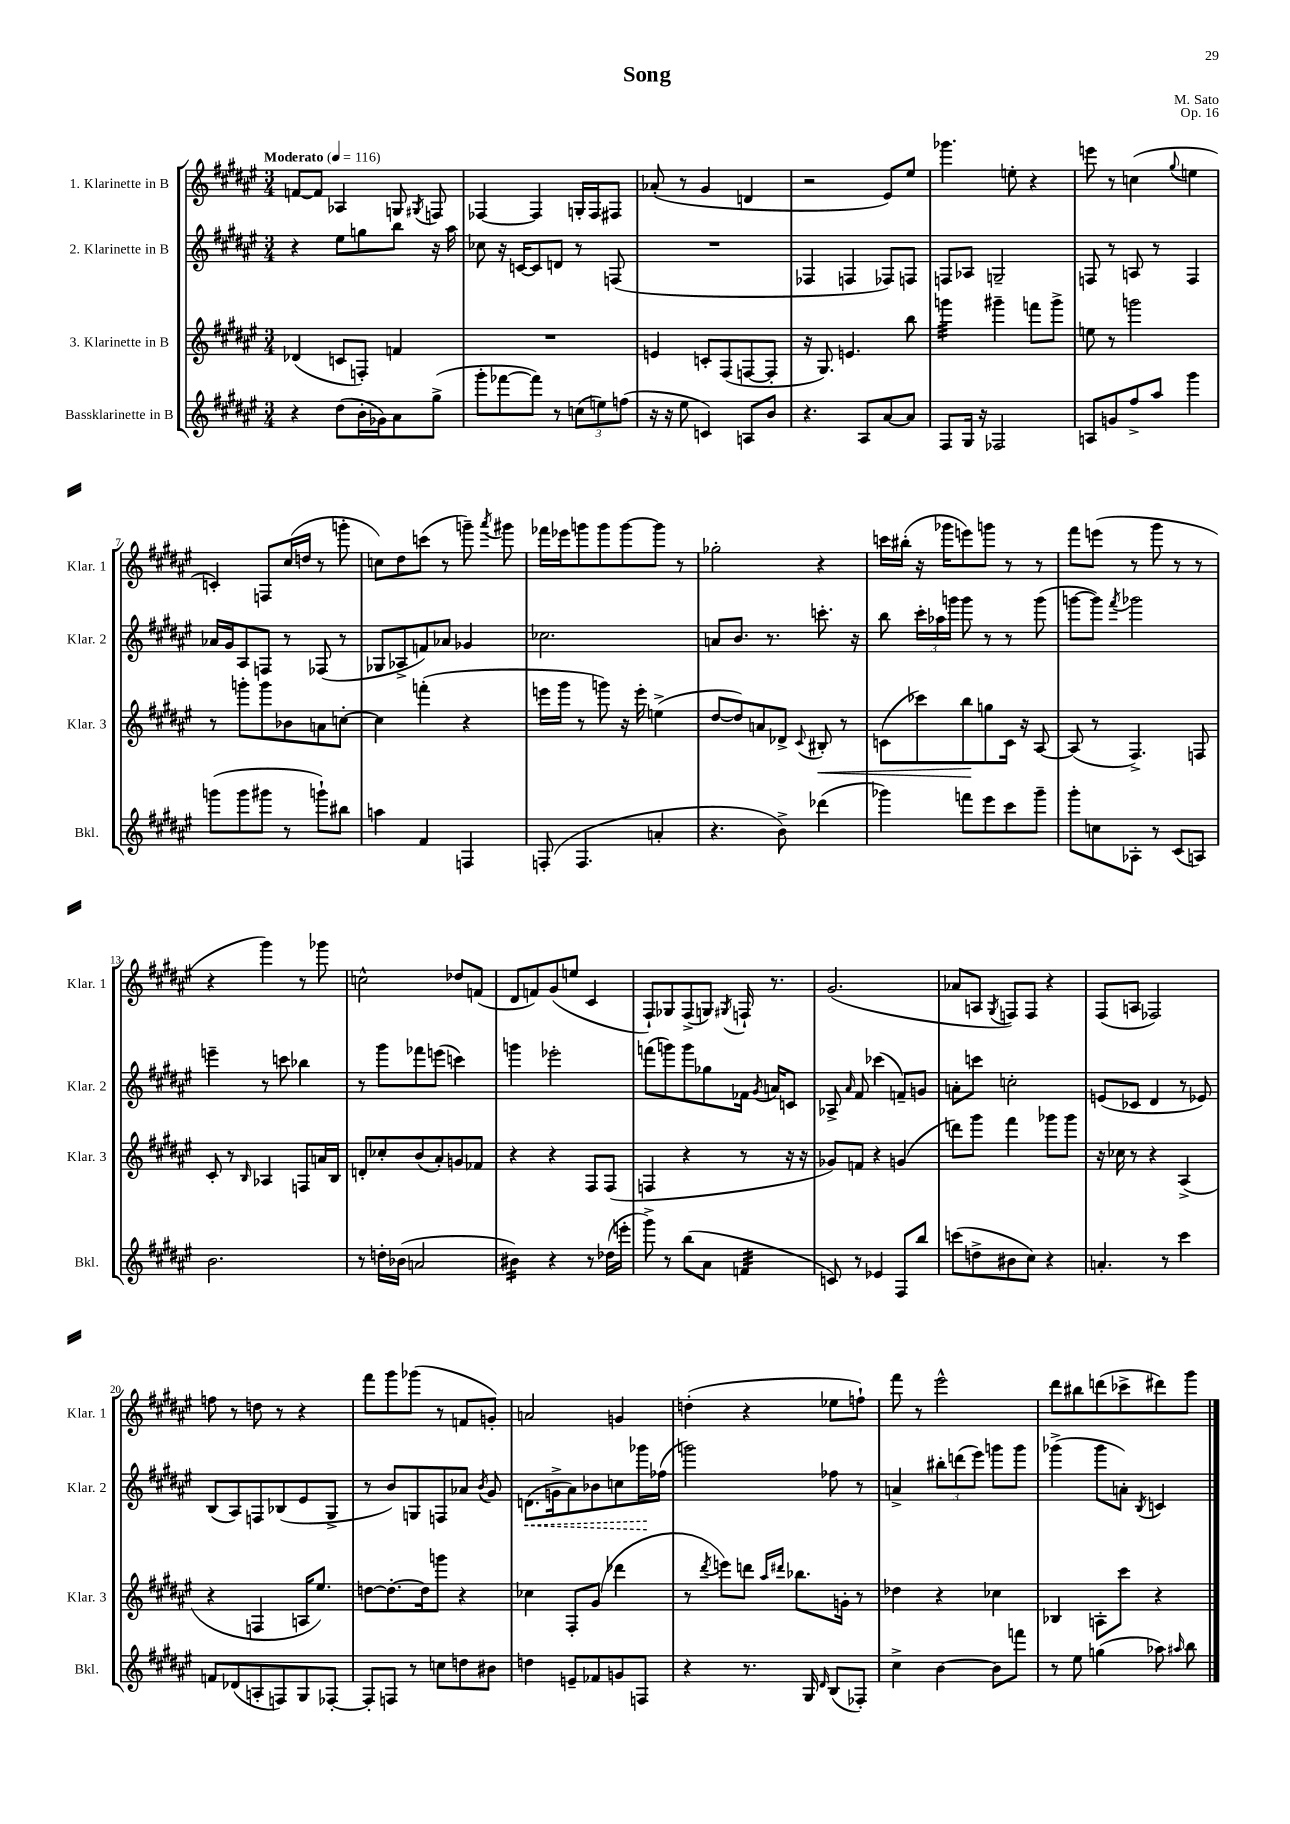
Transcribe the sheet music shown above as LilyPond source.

\header { title = "Song" composer = "M. Sato" opus = "Op. 16" }
<<
\new StaffGroup <<
\new Staff = "s0" \with { instrumentName = "1. Klarinette in B" shortInstrumentName = "Klar. 1" } {
    \clef treble \key fis \major \numericTimeSignature \time 3/4 \tempo "Moderato" 4 = 116
    \autoBeamOff f'8[~ f'8] aes4 g8 \acciaccatura { gis8 } f8 |
    fes4~ fes4 g16[-. fes16 fis8] |
    aes'8-.( r8 gis'4 d'4 |
    r2 eis'8[) eis''8] |
    ges'''4. e''8-. r4 |
    e'''8 r8 c''4( \appoggiatura { gis''8 } e''4 |
    c'4-.) f8[ cis''16( d''16] r8 g'''8-. |
    c''8[) dis''8 c'''8]( r8 g'''8--) \acciaccatura { ais'''8 } gis'''8 |
    fes'''16[ ees'''16 g'''8 g'''8 g'''8~ g'''8] r8 |
    ges''2-. r4 |
    c'''16[ bis''16]-.( r16 ges'''16[ e'''8) g'''8] r8 r8 |
    fis'''8[ e'''8]( r8 gis'''8 r8 r8 |
    r4 gis'''4) r8 ges'''8 |
    c''2-^ des''8[ f'8]( |
    dis'8[ f'8) gis'8( e''8] cis'4 |
    fis8[-!) ges8 fis8->( g8]) \acciaccatura { gis8 } f16-! r8. |
    gis'2.( |
    aes'8[ a8] \acciaccatura { gis8 } f8[) f8] r4 |
    fis8[( a8] fes2) |
    f''8 r8 d''8 r8 r4 |
    fis'''8[ gis'''8 ges'''8]( r8 f'8[ g'8]-.) |
    a'2 g'4 |
    d''4-.( r4 ees''8[ f''8]-!) |
    fis'''8 r8 eis'''2-^ |
    dis'''8[ bis''8 d'''8( ces'''8-> dis'''8) gis'''8] \bar "|." |
}
\new Staff = "s1" \with { instrumentName = "2. Klarinette in B" shortInstrumentName = "Klar. 2" } {
    \clef treble \key fis \major \numericTimeSignature \time 3/4
    \autoBeamOff r4 eis''8[ g''8 b''8] r16 ais''16 |
    ces''8 r16 c'16[~ c'8 d'8] r8 f8( |
    R2. |
    fes4 f4 fes8[) f8] |
    f8[ aes8] g2-- |
    f8 r8 a8 r8 f4 |
    aes'16[ gis'16 ais8 f8] r8 fes8( r8 |
    ges8[ aes8-> f'8) aes'8] ges'4 |
    ces''2. |
    a'8[ b'8.] r8. c'''8.-. r16 |
    b''8 \tuplet 3/2 { cis'''16[-. aes''16 g'''16] } g'''8 r8 r8 g'''8( |
    g'''8[~ g'''8]) \acciaccatura { fis'''8 } ges'''2 |
    e'''4-- r8 c'''8 bes''4 |
    r8 gis'''8[ fes'''8 e'''8]( c'''4) |
    g'''4 ees'''2-. |
    f'''8[( g'''8) g'''8 ges''8 fes'16] \acciaccatura { gis'8 } a'16[ c'8] |
    aes8-> \grace { ais'16 } fis'8 ces'''4( f'8[--) g'8] |
    a'8[-. c'''8] c''2-. |
    e'8[( ces'8] dis'4 r8 ees'8) |
    b8[( ais8) f8 bes8( eis'8 gis8]-> |
    r8 b'8[) g8 f8 aes'8] \acciaccatura { b'8 } gis'8 |
    \once \override Hairpin.style = #'dashed-line d'8.[\<( g'16-> ais'8) bes'8 c''8 ges'''16\! fes''16]( |
    g'''2) fes''8 r8 |
    a'4-> \tuplet 3/2 { bis''8[-. d'''8( eis'''8]) } g'''8[ g'''8] |
    ges'''4->( ges'''8[ a'8]-.) \acciaccatura { b8 } c'4 \bar "|." |
}
\new Staff = "s2" \with { instrumentName = "3. Klarinette in B" shortInstrumentName = "Klar. 3" } {
    \clef treble \key fis \major \numericTimeSignature \time 3/4
    \autoBeamOff des'4( c'8[ f8]-.) f'4 |
    R2. |
    e'4 c'8[-. fis8( f8~ f8]-. |
    r16 gis8.) e'4. b''8 |
    g'''4:32 gis'''4-- f'''8[ gis'''8]-> |
    e''8 r8 g'''2 |
    r8 g'''8[-. g'''8 bes'8 a'8 c''8]~-. |
    c''4 f'''4-.( r4 |
    e'''16[ gis'''16] r8 g'''8) r16 e'''16-. e''4->( |
    dis''8[~ dis''8) a'8 des'8]-> \appoggiatura { cis'8 } bis8-.\< r8 |
    c'8[( ces'''8) b''8\! g''8 c'16] r16 ais8~ |
    ais8( r8 fis4.->) f8 |
    cis'8-. r8 \grace { b16 } aes4 f8[ a'16 b16] |
    d'8[-. ces''8-. b'8( ais'8-.) g'8 fes'8] |
    r4 r4 fis8[ fis8]( |
    f4 r4 r8 r16 r16 |
    ges'8[) f'8] r4 g'4( |
    d'''8[) gis'''8] fis'''4 ges'''8[ ges'''8] |
    r16 ces''16 r8 r4 ais4->( |
    r4 f4 a16[ eis''8.]) |
    d''8[~ d''8.~-. d''16 g'''8] r4 |
    ces''4 fis8[-. gis'8]( des'''4 |
    r8 \acciaccatura { dis'''8 } e'''8[) d'''8] \grace { ais''16[ dis'''16] } bes''8.[ g'16]-. r8 |
    des''4 r4 ces''4 |
    bes4 a8[-. cis'''8] r4 \bar "|." |
}
\new Staff = "s3" \with { instrumentName = "Bassklarinette in B" shortInstrumentName = "Bkl." } {
    \clef treble \key fis \major \numericTimeSignature \time 3/4
    \autoBeamOff r4 dis''8[( b'16-. ges'16) ais'8 gis''8]->( |
    gis'''8[-. fes'''8~ fes'''8]) r8 \tuplet 3/2 { c''8[( e''8) f''8]( } |
    r16 r16 eis''8 c'4) a8[ b'8] |
    r4. ais8[ ais'8~ ais'8] |
    fis8[ gis16] r16 fes2 |
    a8[ g'8 fis''8-> ais''8] gis'''4 |
    g'''8[( g'''8 gis'''8] r8 g'''8[-!) bis''8] |
    a''4 fis'4 f4 |
    f8-.( f4. a'4-. |
    r4. b'8->) des'''4( |
    ges'''4) f'''8[ eis'''8 cis'''8 ges'''8]-- |
    gis'''8[-. c''8 aes8]-. r8 cis'8[( a8]) |
    b'2. |
    r8 d''16[-. bes'16]( a'2 |
    bis'4:16) r4 r8 des''16[( e'''16]-. |
    gis'''8->) r8 b''8[( ais'8] f'4:32 |
    c'8) r8 ees'4 fis8[ b''8] |
    c'''8[( d''8-> bis'8 cis''8]) r4 |
    a'4.-. r8 cis'''4 |
    f'8[ des'8( a8-. f8) gis8 fes8]~-. |
    fes8[-. f8] r8 c''8[ d''8 bis'8] |
    d''4 e'8[-- fes'8 g'8 f8] |
    r4 r8. gis16 \grace { dis'16 } b8[( fes8]-.) |
    cis''4-> b'4~ b'8[ f'''8] |
    r8 eis''8 g''4( aes''8) \grace { ais''16 } b''8 \bar "|." |
}
>>
>>
